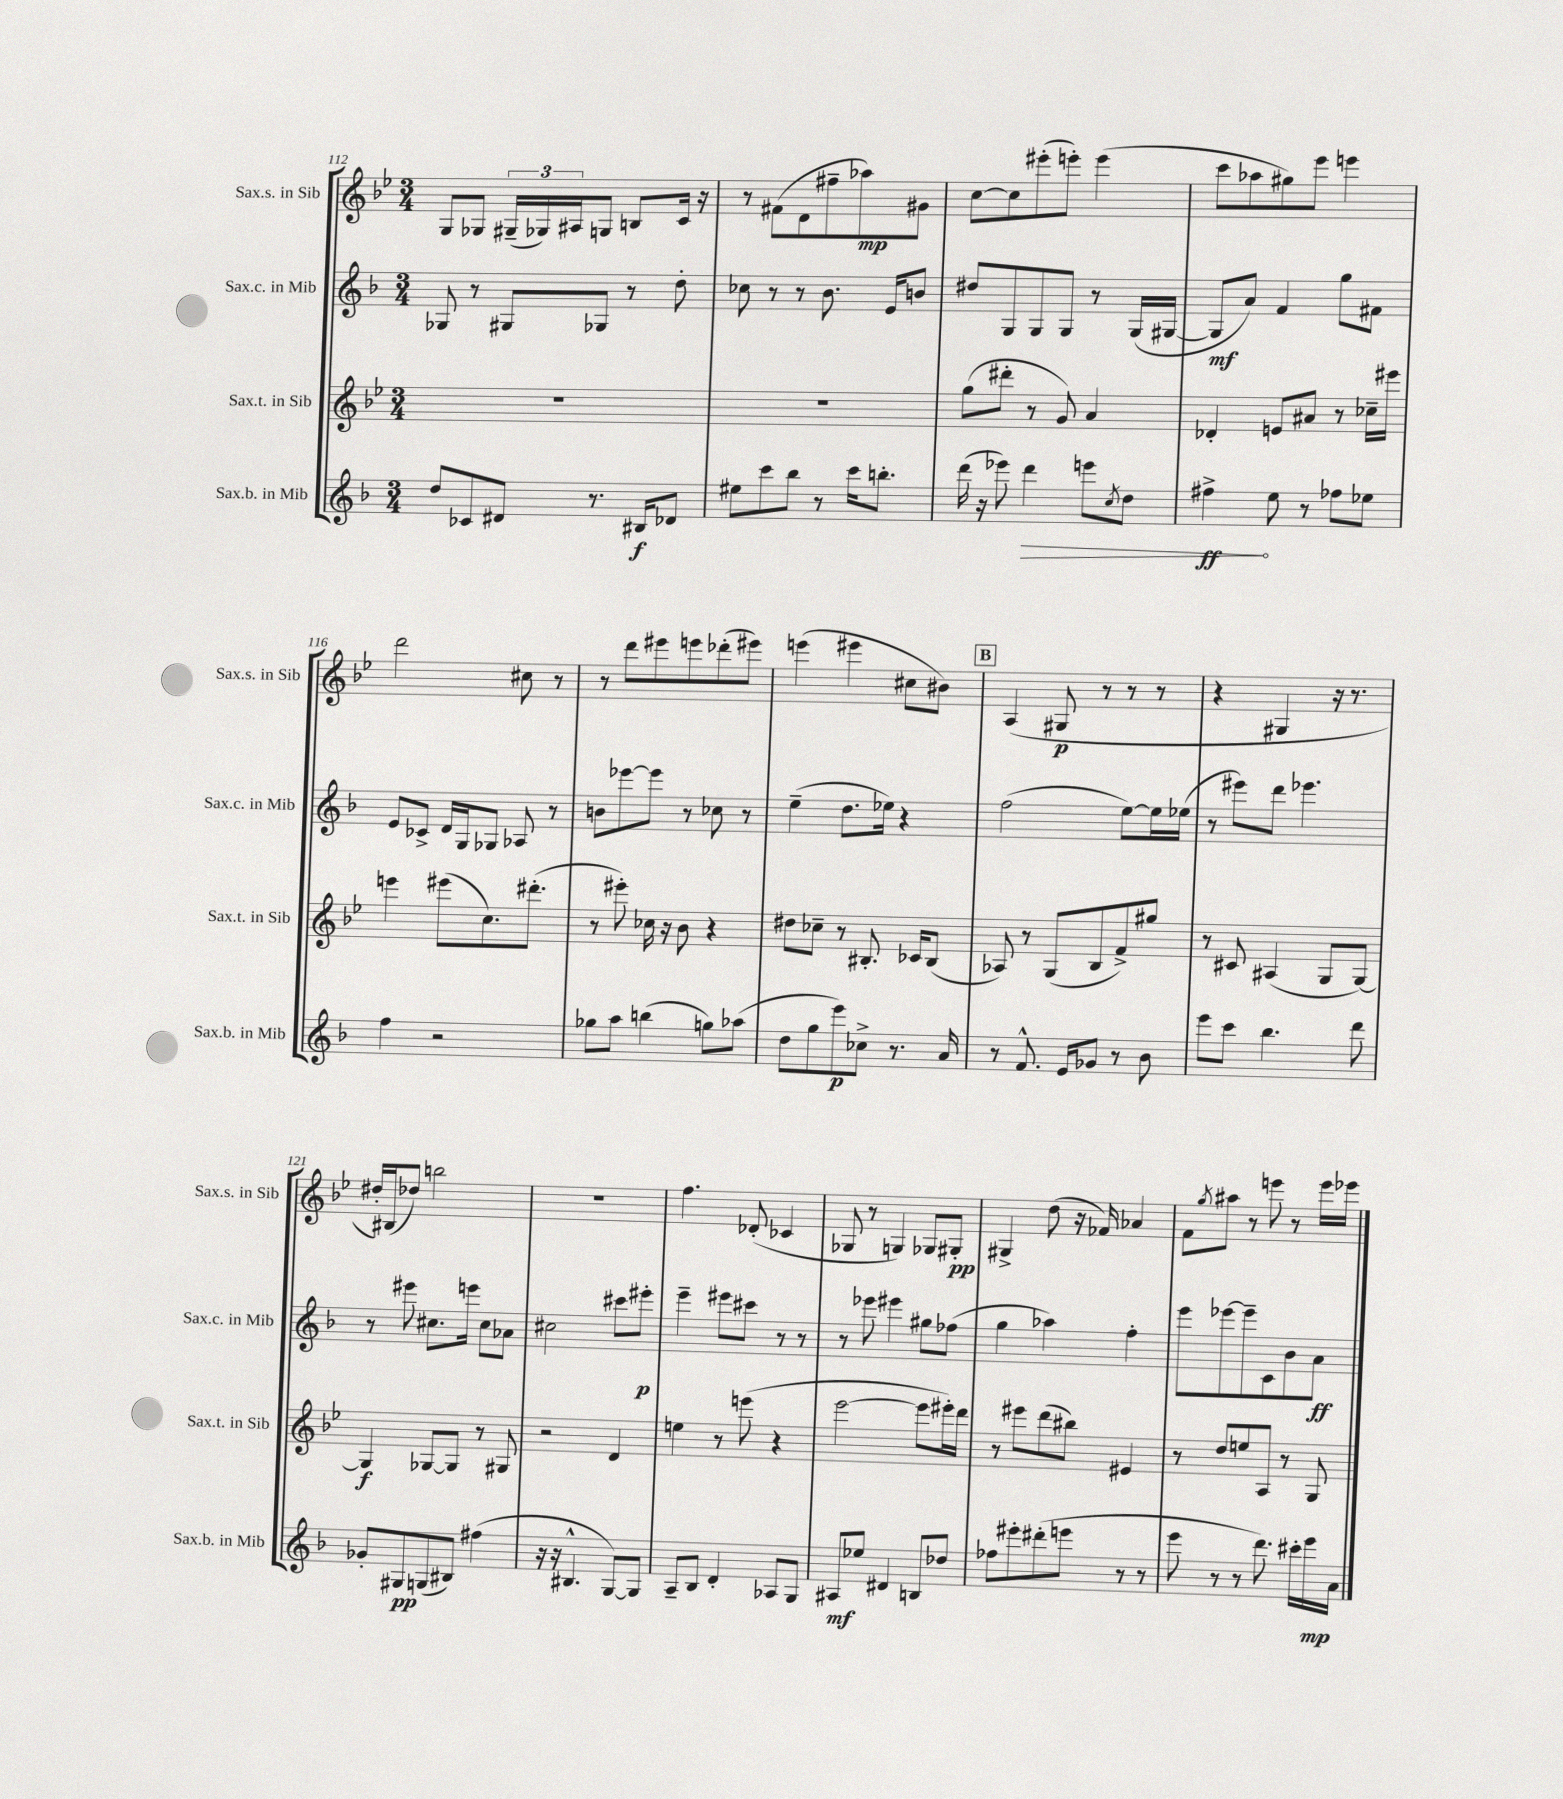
<<
\new StaffGroup <<
\new Staff = "s0" \with { instrumentName = "Sax.s. in Sib" shortInstrumentName = "Sax.s. in Sib" } {
    \clef treble \key bes \major \numericTimeSignature \time 3/4
    g8 ges8 \tuplet 3/2 { gis16--( ges16) ais16 } g8 b8 c'16 r16 |
    r8 fis'8( d'8 fis''8-- aes''8\mp) gis'8 |
    c''8~ c''8 eis'''8-.( e'''8-.) e'''4( |
    c'''8 aes''8 gis''8) ees'''8 e'''4 |
    d'''2 cis''8 r8 |
    r8 d'''8 eis'''8 e'''8 des'''8-.( eis'''8) |
    e'''4( eis'''4 cis''8 bis'8) |
    \mark \markup { \box "B" } a4( gis8\p r8 r8 r8 |
    r4 gis4 r16 r8. |
    dis''16-.) bis16( des''8) b''2 |
    R2. |
    f''4. des'8-.( ces'4 |
    ges8 r8 g4) ges8 gis8-.\pp |
    gis4-> d''8( r16 fes'16) aes'4 |
    f'8 \acciaccatura { g''8 } ais''8 r8 e'''8 r8 e'''16 ees'''16 \bar "|." |
}
\new Staff = "s1" \with { instrumentName = "Sax.c. in Mib" shortInstrumentName = "Sax.c. in Mib" } {
    \clef treble \key f \major \numericTimeSignature \time 3/4
    ges8 r8 gis8 ges8 r8 d''8-. |
    ces''8 r8 r8 bes'8. e'16 b'8 |
    dis''8 g8 g8 g8 r8 g16( gis16~ |
    gis8\mf a'8) f'4 g''8 fis'8 |
    e'8 ces'8-> d'16 g16 ges8 aes8 r8 |
    b'8 ees'''8~ ees'''8 r8 ces''8 r8 |
    e''4--( d''8. ees''16) r4 |
    \mark \markup { \box "B" } f''2( e''8~) e''16 ees''16( |
    r8 eis'''8) d'''8 ees'''4. |
    r8 eis'''8 cis''8. e'''16 cis''8 aes'8 |
    cis''2 cis'''8 eis'''8-.\p |
    e'''4-- eis'''8 cis'''8 r8 r8 |
    r8 ees'''8 eis'''4 gis''8 fes''8( |
    g''4 aes''4) f''4-. |
    e'''8 ees'''8~ ees'''8-- c'8 bes'8 a'8\ff \bar "|." |
}
\new Staff = "s2" \with { instrumentName = "Sax.t. in Sib" shortInstrumentName = "Sax.t. in Sib" } {
    \clef treble \key bes \major \numericTimeSignature \time 3/4
    R2. |
    R2. |
    g''8( dis'''8-. r8 g'8) a'4 |
    des'4-. e'8 ais'8 r8 ces''16-- eis'''16 |
    e'''4 eis'''8( c''8.) dis'''8.-.( |
    r8 eis'''8-.) ces''16 r16 bes'8 r4 |
    dis''8 ces''8-- r8 bis8.-. ces'16 bis8( |
    \mark \markup { \box "B" } aes8) r8 g8( bes8 f'8->) gis''8 |
    r8 cis'8 ais4( g8 g8~) |
    g4\f ges8~ ges8 r8 gis8 |
    r2 d'4 |
    e''4 r8 e'''8( r4 |
    ees'''2~ ees'''8 eis'''16-.) d'''16 |
    r8 eis'''8 d'''8( bis''8) eis'4 |
    r8 d''8 e''8 a8 r8 g8 \bar "|." |
}
\new Staff = "s3" \with { instrumentName = "Sax.b. in Mib" shortInstrumentName = "Sax.b. in Mib" } {
    \clef treble \key f \major \numericTimeSignature \time 3/4
    d''8 ces'8 dis'8 r8. bis16\f des'8 |
    eis''8 c'''8 bes''8 r8 c'''16 b''8.-. |
    d'''16( r16 ees'''8) \once \override Hairpin.circled-tip = ##t d'''4\> e'''8 \acciaccatura { c''8 } d''8 |
    fis''4->\ff\! e''8 r8 fes''8 ees''8 |
    f''4 r2 |
    ges''8 a''8 b''4( g''8) aes''8( |
    d''8 g''8 e'''8\p) ces''8-> r8. a'16 |
    \mark \markup { \box "B" } r8 f'8.-^ e'16 ges'8 r8 bes'8 |
    e'''8 c'''8 bes''4. d'''8 |
    ges'8-. gis8\pp g8( bis8) fis''4( |
    r16 r16 bis4.-^ g8~) g8 |
    a8-- bes8 d'4-. aes8 g8 |
    ais8\mf ees''8 dis'4 b8 des''8 |
    fes''8 eis'''8-. dis'''8-.( e'''8 r8 r8 |
    e'''8 r8 r8 d'''8.) cis'''16-. e'''16\mp a'16 \bar "|." |
}
>>
>>
\layout { \context { \Score currentBarNumber = #112 } }
